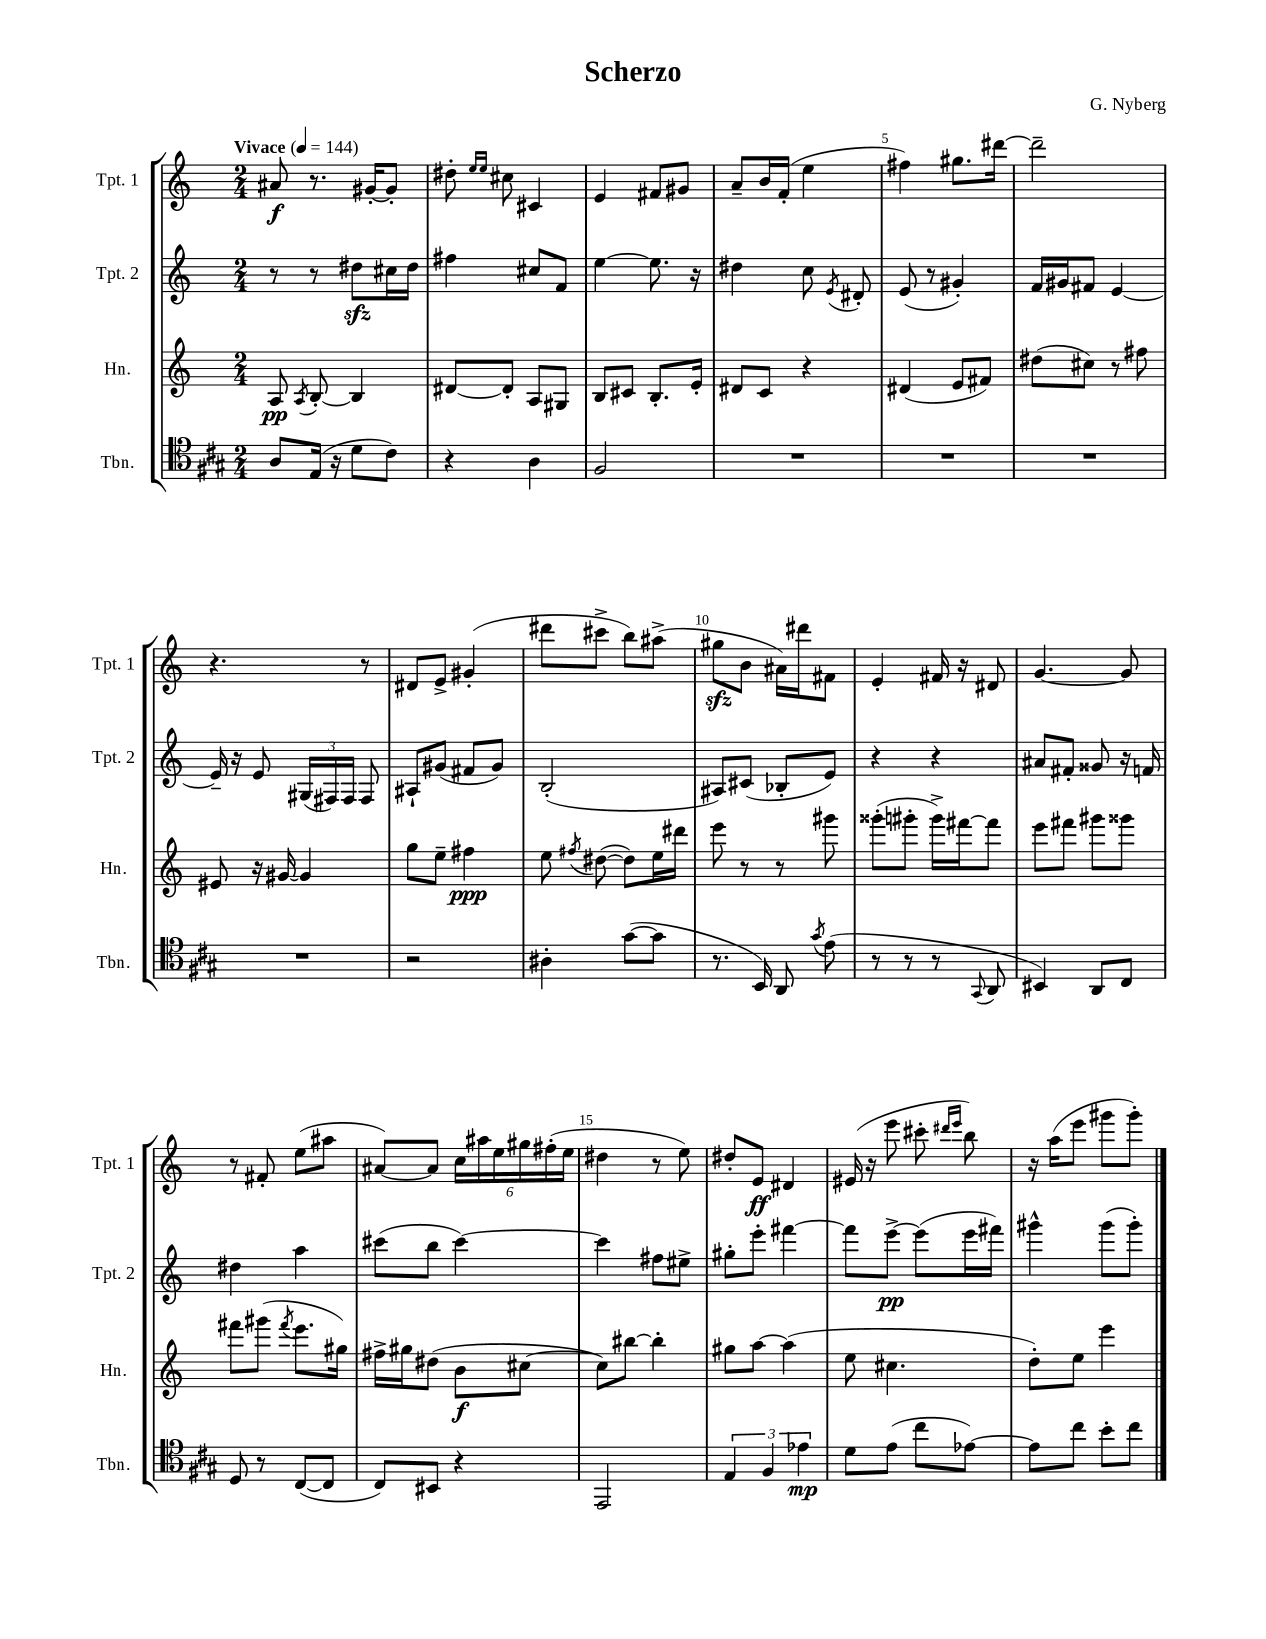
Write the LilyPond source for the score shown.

\header { title = "Scherzo" composer = "G. Nyberg" }
<<
\new StaffGroup <<
\new Staff = "s0" \with { instrumentName = "Tpt. 1" shortInstrumentName = "Tpt. 1" } {
    \clef treble \key c \major \numericTimeSignature \time 2/4 \tempo "Vivace" 4 = 144
    \autoBeamOff ais'8\f r8. gis'16[~-. gis'8]-. |
    dis''8-. \grace { e''16[ e''16] } cis''8 cis'4 |
    e'4 fis'8[ gis'8] |
    a'8[-- b'16 f'16]-.( e''4 |
    fis''4) gis''8.[ dis'''16]~ |
    dis'''2-- |
    r4. r8 |
    dis'8[ e'8]-> gis'4-.( |
    dis'''8[ cis'''8]-> b''8[) ais''8]->( |
    gis''8[\sfz b'8] ais'16[) dis'''16 fis'8] |
    e'4-. fis'16 r16 dis'8 |
    g'4.~ g'8 |
    r8 fis'8-. e''8[( ais''8] |
    ais'8[~) ais'8] \tuplet 6/4 { c''16[ ais''16 e''16 gis''16 fis''16-.( e''16] } |
    dis''4 r8 e''8) |
    dis''8[-. e'8]\ff dis'4 |
    eis'16( r16 e'''8 cis'''8-. \grace { dis'''16[ e'''16] } b''8) |
    r16 a''16[( e'''8] gis'''8[ gis'''8]-.) \bar "|." |
}
\new Staff = "s1" \with { instrumentName = "Tpt. 2" shortInstrumentName = "Tpt. 2" } {
    \clef treble \key c \major \numericTimeSignature \time 2/4
    \autoBeamOff r8 r8 dis''8[\sfz cis''16 dis''16] |
    fis''4 cis''8[ f'8] |
    e''4~ e''8. r16 |
    dis''4 c''8 \acciaccatura { e'8 } dis'8-. |
    e'8( r8 gis'4-.) |
    f'16[ gis'16 fis'8] e'4~ |
    e'16-- r16 e'8 \tuplet 3/2 { gis16[( fis16) fis16] } fis8 |
    ais8[-! gis'8]( fis'8[ gis'8]) |
    b2-.( |
    ais8[) cis'8]( bes8[-. e'8]) |
    r4 r4 |
    ais'8[ fis'8]-. gisis'8 r16 f'16 |
    dis''4 a''4 |
    cis'''8[( b''8] cis'''4~) |
    cis'''4 fis''8[ eis''8]-> |
    gis''8[-. e'''8]-. fis'''4~ |
    fis'''8[ e'''8]~->\pp e'''8[( e'''16 fis'''16]) |
    gis'''4-^ gis'''8[( gis'''8]-.) \bar "|." |
}
\new Staff = "s2" \with { instrumentName = "Hn." shortInstrumentName = "Hn." } {
    \clef treble \key c \major \numericTimeSignature \time 2/4
    \autoBeamOff a8\pp \acciaccatura { a8 } b8~-. b4 |
    dis'8[~ dis'8]-. a8[ gis8] |
    b8[ cis'8] b8.[-. e'16]-. |
    dis'8[ c'8] r4 |
    dis'4( e'8[ fis'8]) |
    dis''8[( cis''8]) r8 fis''8 |
    eis'8 r16 gis'16~ gis'4 |
    g''8[ e''8]-- fis''4\ppp |
    e''8 \acciaccatura { fis''8 } dis''8~( dis''8[) e''16 dis'''16] |
    e'''8 r8 r8 gis'''8 |
    gisis'''8[-.( gis'''8]-. gis'''16[->) fis'''16~ fis'''8] |
    e'''8[ fis'''8] gis'''8[ gisis'''8] |
    fis'''8[ gis'''8]( \acciaccatura { fis'''8 } e'''8.[ gis''16]) |
    fis''16[-> gis''16 dis''8]( b'8[\f cis''8]~ |
    cis''8[) bis''8]~ bis''4-. |
    gis''8[ a''8]~ a''4( |
    e''8 cis''4. |
    d''8[-.) e''8] e'''4 \bar "|." |
}
\new Staff = "s3" \with { instrumentName = "Tbn." shortInstrumentName = "Tbn." } {
    \clef tenor \key a \major \numericTimeSignature \time 2/4
    \autoBeamOff a8[ e16]( r16 d'8[ cis'8]) |
    r4 a4 |
    fis2 |
    R2 |
    R2 |
    R2 |
    R2 |
    r2 |
    ais4-. gis'8[~( gis'8] |
    r8. b,16) a,8 \acciaccatura { gis'8 } e'8( |
    r8 r8 r8 \appoggiatura { gis,8 } a,8 |
    bis,4) a,8[ cis8] |
    d8 r8 cis8[~( cis8] |
    cis8[) bis,8] r4 |
    e,2 |
    \tuplet 3/2 { e4 fis4 ees'4\mp } |
    d'8[ e'8]( cis''8[ ees'8]~) |
    ees'8[ cis''8] b'8[-. cis''8] \bar "|." |
}
>>
>>
\layout { \context { \Score \override BarNumber.break-visibility = ##(#f #t #t) barNumberVisibility = #(every-nth-bar-number-visible 5) } }
